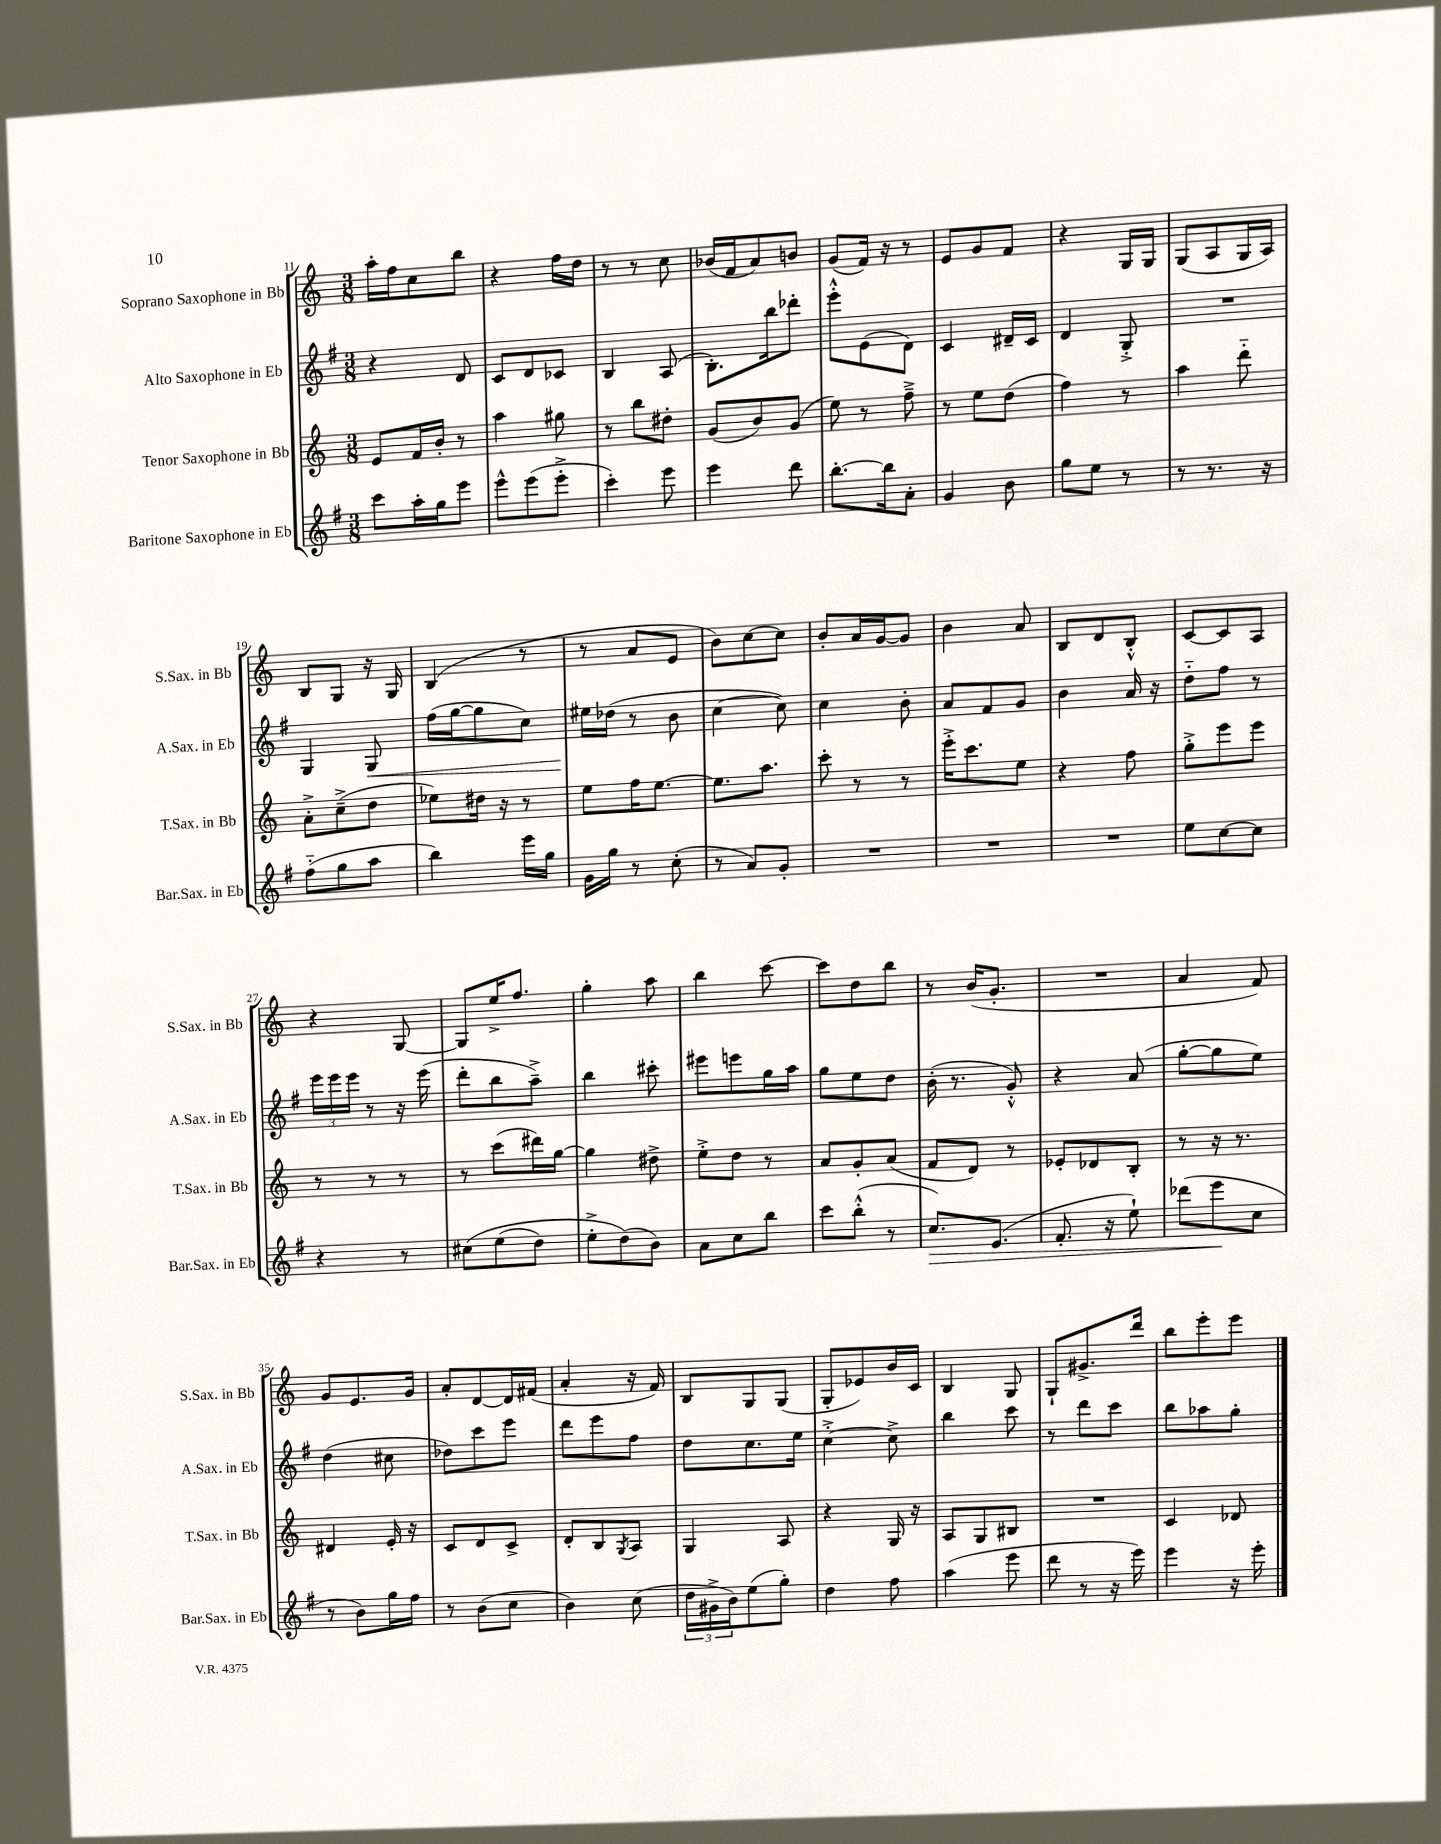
<<
\new StaffGroup <<
\new Staff = "s0" \with { instrumentName = "Soprano Saxophone in Bb" shortInstrumentName = "S.Sax. in Bb" } {
    \clef treble \key c \major \numericTimeSignature \time 3/8
    a''16-. f''16 c''8 b''8 |
    r4 f''16 d''16 |
    r8 r8 c''8 |
    bes'16( f'16 a'8) b'8 |
    g'8( f'16) r16 r8 |
    e'8 g'8 f'8 |
    r4 g16 g16 |
    g8( a8 g16 a16) |
    b8 g8 r16 g16 |
    b4( r8 |
    r8 a'8 e'8 |
    b'8) c''8~ c''8 |
    b'8-. a'16 g'16~ g'8 |
    b'4 a'8 |
    b8 d'8 b8-.-^ |
    c'8~ c'8 a8 |
    r4 g8~ |
    g8 e''16-> f''8. |
    g''4-. a''8 |
    b''4 c'''8~ |
    c'''8 d''8 b''8 |
    r8 b'16( g'8.-. |
    R4. |
    a'4 f'8) |
    g'8 e'8. g'16 |
    a'8-. d'8~ d'16 fis'16( |
    a'4-. r16 f'16) |
    b8 g8 g8( |
    g8-. ees'8) b'16 c'16 |
    b4 g8 |
    g8-! gis'8.-> d'''16 |
    b''8 e'''8-. e'''8 \bar "|." |
}
\new Staff = "s1" \with { instrumentName = "Alto Saxophone in Eb" shortInstrumentName = "A.Sax. in Eb" } {
    \clef treble \key g \major \numericTimeSignature \time 3/8
    r4 d'8 |
    c'8 d'8 ces'8 |
    b4 a8( |
    b8.-.) b''16 des'''8-. |
    e'''8-.-^ e'8( d'8) |
    c'4 dis'16-- c'16 |
    d'4 g8-.-> |
    R4. |
    g4 g8\< |
    fis''16( g''16~ g''8 c''8) |
    eis''16\! des''16( r8 b'8 |
    c''4~ c''8) |
    c''4 b'8-. |
    a'8 fis'8 g'8 |
    b'4 a'16 r16 |
    d''8-_ fis''8 r8 |
    \tuplet 3/2 { e'''16 e'''16 e'''16 } r8 r16 e'''16( |
    d'''8-. b''8 a''8--->) |
    b''4 cis'''8-. |
    eis'''8 e'''8 g''16 a''16 |
    g''8 e''8 d''8 |
    b'16-.( r8. g'8-.-^) |
    r4 a'8( |
    g''8~-. g''8 e''8) |
    d''4( cis''8 |
    des''8) c'''8 e'''8 |
    d'''8 e'''8 fis''8 |
    d''8 c''8. e''16 |
    c''4~-.-> c''8-> |
    b''4 c'''8 |
    r8 d'''8 c'''8 |
    b''8 aes''8 g''8-. \bar "|." |
}
\new Staff = "s2" \with { instrumentName = "Tenor Saxophone in Bb" shortInstrumentName = "T.Sax. in Bb" } {
    \clef treble \key c \major \numericTimeSignature \time 3/8
    e'8 f'16 b'16-. r8 |
    a''4 gis''8 |
    r8 b''8 dis''8-. |
    g'8( b'8) g'8( |
    e''8) r8 f''8---> |
    r8 e''8 d''8( |
    f''4) r8 |
    a''4 d'''8-_ |
    a'8-.-> c''8--->( d''8 |
    ees''8) dis''16 r16 r8 |
    e''8 f''16 e''8.~ |
    e''8. a''8. |
    c'''8-. r8 r8 |
    e'''16-.-> c'''8. e''8 |
    r4 f''8 |
    g''8-.-> e'''8 e'''8 |
    r8 r8 r8 |
    r8 c'''8( dis'''16) g''16~ |
    g''4 dis''8-> |
    e''8-.-> d''8 r8 |
    a'8 g'8-. a'8( |
    f'8 d'8) r8 |
    ees'8-. des'8 b8-. |
    r8 r16 r8. |
    dis'4 e'16-. r16 |
    c'8 d'8 c'8-> |
    d'8-. b8 \acciaccatura { g8 } a8 |
    g4 a8 |
    r4 g16 r16 |
    a8 g8 bis8 |
    R4. |
    c'4 des'8 \bar "|." |
}
\new Staff = "s3" \with { instrumentName = "Baritone Saxophone in Eb" shortInstrumentName = "Bar.Sax. in Eb" } {
    \clef treble \key g \major \numericTimeSignature \time 3/8
    c'''8 a''16-. g''16 e'''8 |
    e'''8-^ e'''8( e'''8-.-> |
    c'''4-.) e'''8 |
    e'''4 d'''8 |
    b''8.~-. b''16 a'8-. |
    g'4 b'8 |
    g''8 e''8 r8 |
    r8 r8. r16 |
    fis''8-_( g''8 a''8 |
    b''4) e'''16 g''16 |
    g'16 g''16 r8 c''8-.( |
    r8 a'8) g'8-. |
    R4. |
    R4. |
    R4. |
    e''8 c''8~ c''8 |
    r4 r8 |
    cis''8\( e''8( d''8) |
    e''8-.-> d''8(\) b'8) |
    a'8 c''8 b''8 |
    c'''8 b''8-.-^( r8 |
    c''8.\>) e'8.( |
    fis'8.-. r16 e''8-!) |
    des'''8( e'''8\! c''8 |
    r8 b'8) g''16 fis''16 |
    r8 b'8( c''8 |
    b'4) c''8( |
    \tuplet 3/2 { d''16 gis'16-> b'16) } e''8( g''8-.) |
    d''4 fis''8 |
    a''4( e'''8 |
    d'''8 r8 r16 e'''16) |
    e'''4 r16 e'''16-. \bar "|." |
}
>>
>>
\layout { \context { \Score currentBarNumber = #11 } }
